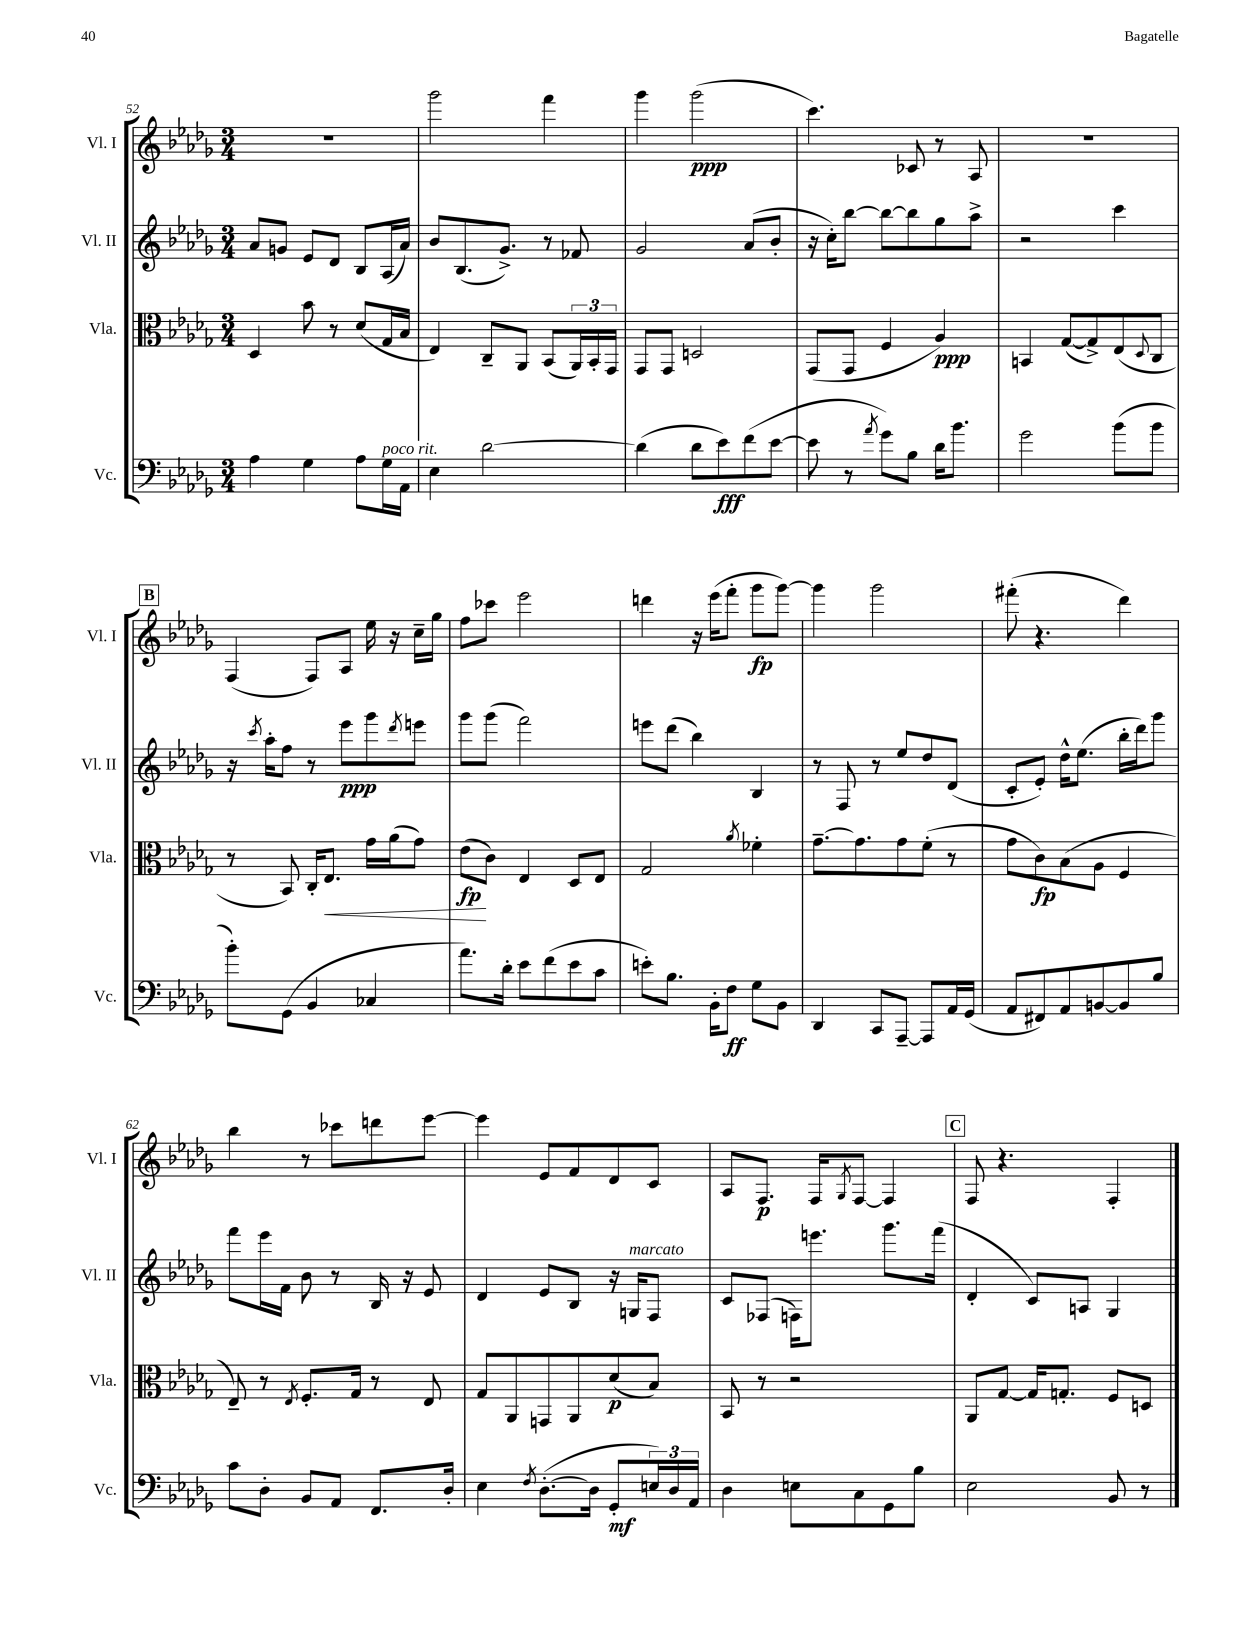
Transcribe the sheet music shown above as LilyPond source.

<<
\new StaffGroup <<
\new Staff = "s0" \with { instrumentName = "Vl. I" shortInstrumentName = "Vl. I" } {
    \clef treble \key des \major \numericTimeSignature \time 3/4
    R2. |
    ges'''2 f'''4 |
    ges'''4 ges'''2\ppp( |
    c'''4.) ces'8 r8 aes8 |
    R2. |
    \mark \markup { \box "B" } f4( f8) aes8 ees''16 r16 c''16-- ges''16 |
    f''8 ces'''8 ees'''2 |
    d'''4 r16 ees'''16( f'''8-. ges'''8\fp ges'''8~) |
    ges'''4 ges'''2 |
    fis'''8-.( r4. des'''4) |
    bes''4 r8 ces'''8 d'''8 ees'''8~ |
    ees'''4 ees'8 f'8 des'8 c'8 |
    aes8 f8.\p f16 \acciaccatura { ges8 } f8~ f4 |
    \mark \markup { \box "C" } f8 r4. f4-. \bar "|." |
}
\new Staff = "s1" \with { instrumentName = "Vl. II" shortInstrumentName = "Vl. II" } {
    \clef treble \key des \major \numericTimeSignature \time 3/4
    aes'8 g'8 ees'8 des'8 bes8 aes16( aes'16) |
    bes'8 bes8.( ges'8.->) r8 fes'8 |
    ges'2 aes'8( bes'8-. |
    r16 c''16-.) bes''8~ bes''8~ bes''8 ges''8 aes''8-> |
    r2 c'''4 |
    \mark \markup { \box "B" } r16 \acciaccatura { c'''8 } aes''16-. f''8 r8 ees'''8\ppp ges'''8 \acciaccatura { des'''8 } e'''8 |
    ges'''8 ges'''8( f'''2) |
    e'''8 des'''8( bes''4) bes4 |
    r8 f8 r8 ees''8 des''8 des'8( |
    c'8-. ees'8-.) des''16-^ ees''8.( bes''16-. des'''16) ges'''8 |
    f'''8 ees'''16 f'16 bes'8 r8 bes16 r16 ees'8 |
    des'4 ees'8 bes8 r16 g16^\markup { \italic "marcato" } f8 |
    c'8 fes8( f16) e'''8. ges'''8. f'''16( |
    \mark \markup { \box "C" } des'4-. c'8) a8 ges4 \bar "|." |
}
\new Staff = "s2" \with { instrumentName = "Vla." shortInstrumentName = "Vla." } {
    \clef alto \key des \major \numericTimeSignature \time 3/4
    des4 bes'8 r8 des'8( ges16 bes16 |
    ees4) c8-- aes,8 bes,8( \tuplet 3/2 { aes,16) bes,16-. ges,16 } |
    ges,8 ges,8 d2 |
    ges,8( ges,8 f4 aes4\ppp) |
    b,4 ges8~( ges8->) ees8( \appoggiatura { des8 } c8 |
    \mark \markup { \box "B" } r8 bes,8) c16-. ees8.\< ges'16 aes'16( ges'8) |
    ees'8\fp\!( c'8) ees4 des8 ees8 |
    ges2 \acciaccatura { aes'8 } fes'4-. |
    ges'8.~-- ges'8. ges'8 f'8-.( r8 |
    ges'8 c'8\fp) bes8( aes8 f4 |
    ees8--) r8 \acciaccatura { ees8 } f8.-. ges16 r8 ees8 |
    ges8 aes,8 g,8 aes,8 des'8\p( bes8) |
    bes,8 r8 r2 |
    \mark \markup { \box "C" } aes,8 ges8~ ges16 g8.-. f8 d8 \bar "|." |
}
\new Staff = "s3" \with { instrumentName = "Vc." shortInstrumentName = "Vc." } {
    \clef bass \key des \major \numericTimeSignature \time 3/4
    aes4 ges4 aes8 ges16^\markup { \italic "poco rit." } aes,16 |
    ees4 des'2~ |
    des'4( des'8 ees'8\fff) f'8( ees'8~ |
    ees'8 r8 \acciaccatura { aes'8 } ges'8) bes8 des'16 bes'8. |
    ges'2 bes'8( bes'8 |
    \mark \markup { \box "B" } bes'8-.) ges,8( bes,4 ces4 |
    aes'8.) des'16-. ees'8 f'8( ees'8 c'8 |
    e'8-.) bes8. bes,16-. f8\ff ges8 bes,8 |
    des,4 c,8 aes,,8~-- aes,,8 aes,16 ges,16( |
    aes,8 fis,8) aes,8 b,8~ b,8 bes8 |
    c'8 des8-. bes,8 aes,8 f,8. des16-. |
    ees4 \acciaccatura { f8 } des8.~-.( des16 ges,8-.\mf \tuplet 3/2 { e16) des16 aes,16 } |
    des4 e8 c8 ges,8 bes8 |
    \mark \markup { \box "C" } ees2 bes,8 r8 \bar "|." |
}
>>
>>
\layout { \context { \Score currentBarNumber = #52 } }
